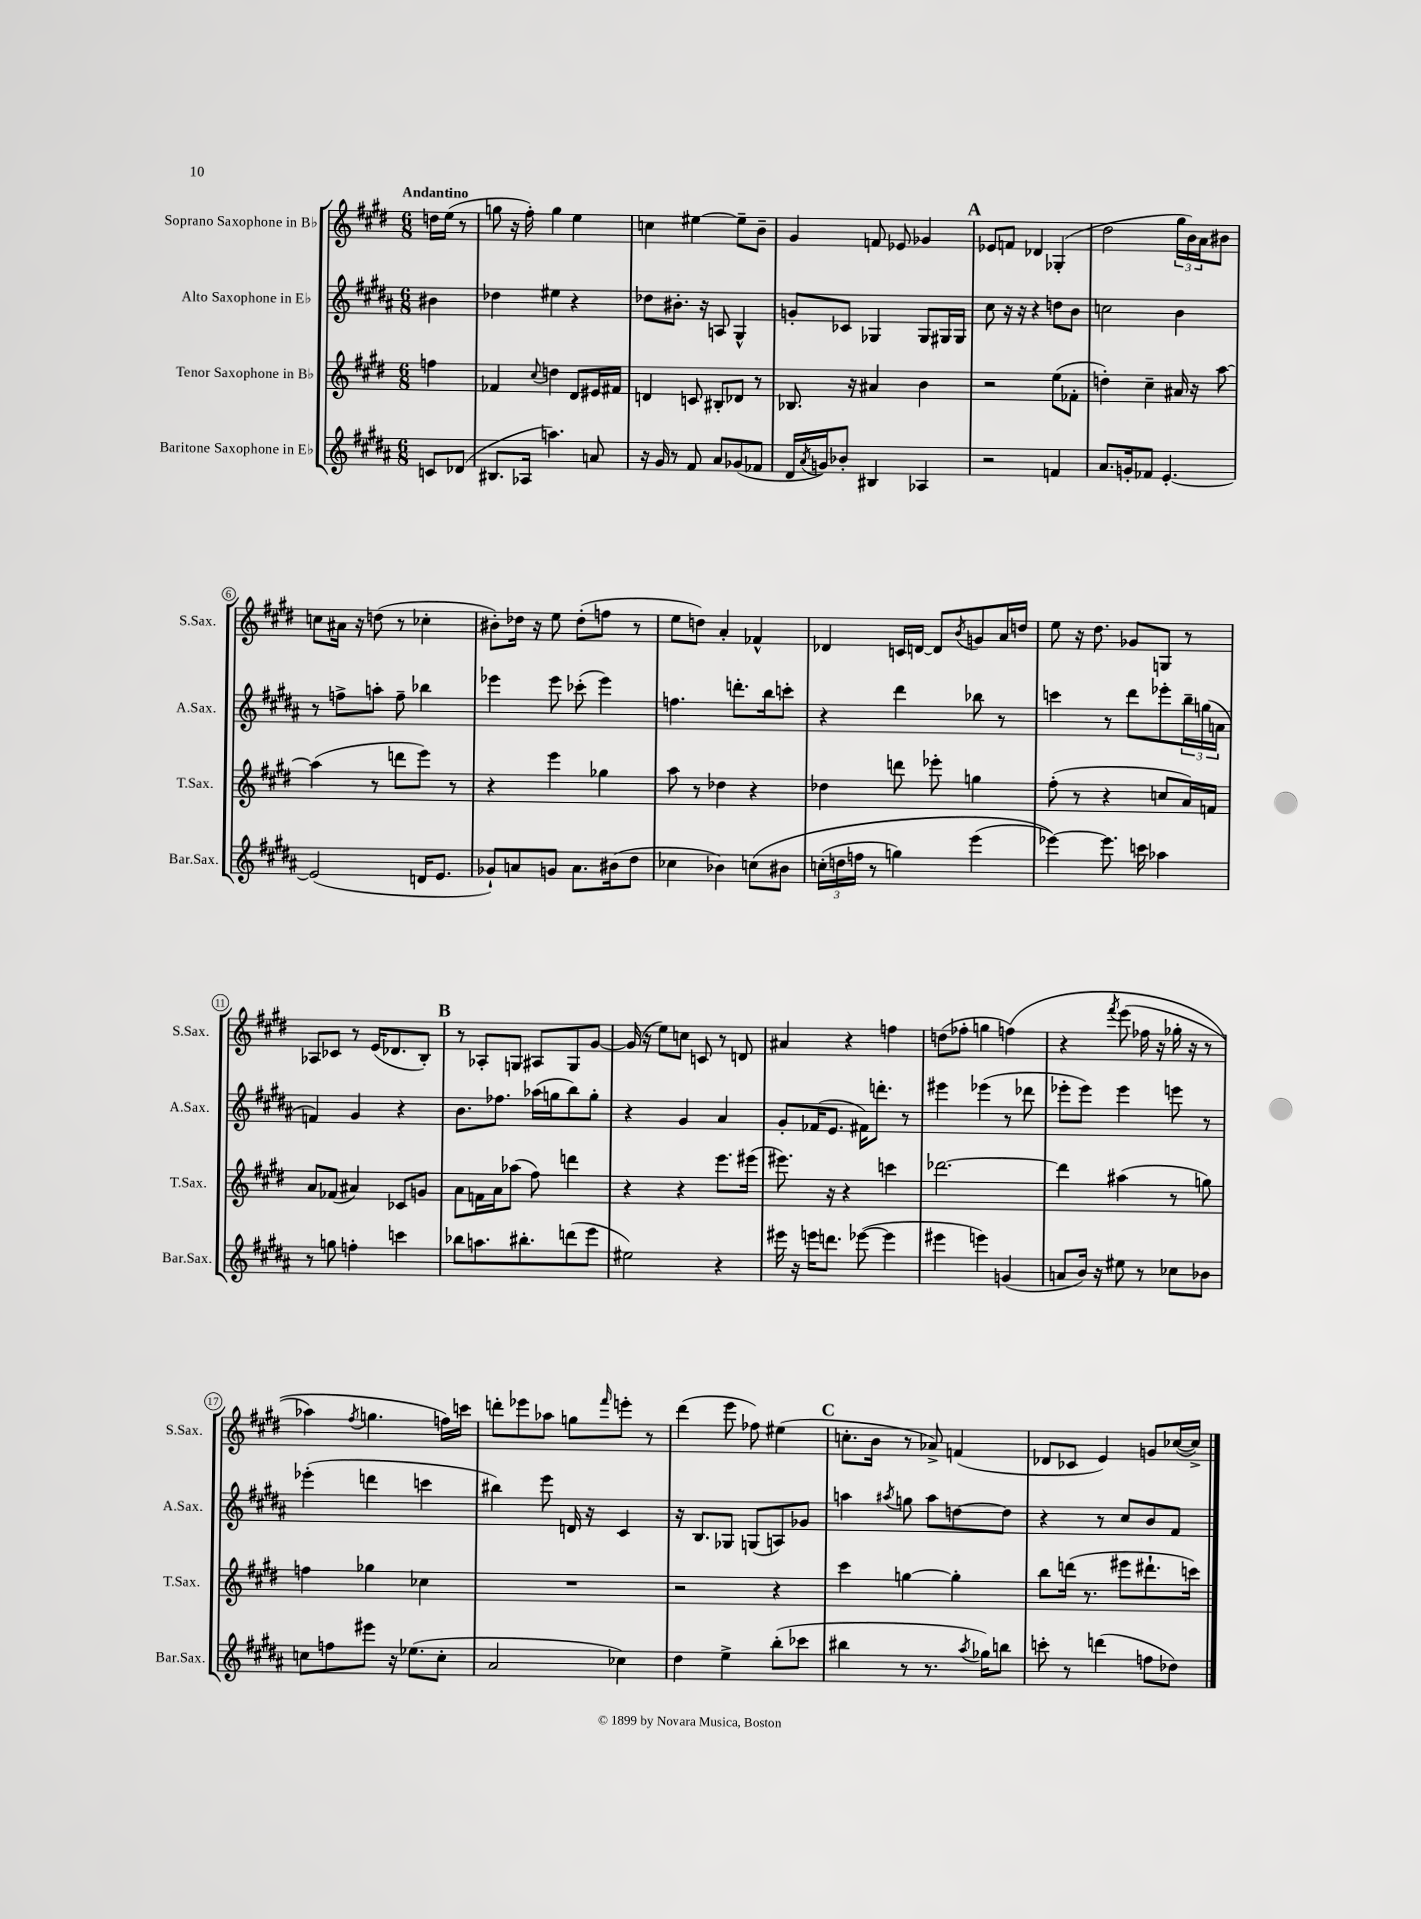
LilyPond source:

<<
\new StaffGroup <<
\new Staff = "s0" \with { instrumentName = "Soprano Saxophone in Bb" shortInstrumentName = "S.Sax." } {
    \clef treble \key e \major \numericTimeSignature \time 6/8 \partial 4 \tempo "Andantino"
    d''16 e''16( r8 |
    g''8 r16 fis''16-.) g''4 e''4 |
    c''4 eis''4~ eis''8-- b'8-- |
    gis'4 f'8 ees'8 ges'4 |
    \mark \markup { \bold "A" } ees'8 f'8 des'4 ges4-.( |
    dis''2 \tuplet 3/2 { gis''16 b'16) a'16 } bis'8 |
    c''8 ais'16 r16 d''8( r8 ces''4-. |
    bis'8-.) des''16 r16 e''8 des''8-.( f''8 r8 |
    e''8 d''8) a'4-. fes'4-^ |
    des'4 c'16 d'16~ d'8 \acciaccatura { b'8 } g'8 a'16 d''16 |
    e''8 r16 dis''8. ges'8 g8 r8 |
    aes8 ces'8 r8 e'16( des'8. b8-.) |
    \mark \markup { \bold "B" } r8 aes8-. g8 ais8 g8 gis'8~ |
    gis'16( r16 e''8) c''8 c'8 r8 d'8 |
    ais'4 r4 f''4 |
    d''8( fes''8-. g''4 f''4)\( |
    r4 \acciaccatura { fis'''8 } e'''8( fes''16 r16 ges''16-. r16 r8 |
    aes''4) \acciaccatura { fis''8 } g''4. f''16\) c'''16 |
    d'''8-. ees'''8 aes''8 g''8 \grace { fis'''16 } e'''8-. r8 |
    dis'''4( e'''8 fes''8) eis''4( |
    \mark \markup { \bold "C" } c''8.-. b'16 r8 aes'8->) f'4( |
    des'8 ces'8 e'4) g'8 ces''16~( ces''16->) \bar "|." |
}
\new Staff = "s1" \with { instrumentName = "Alto Saxophone in Eb" shortInstrumentName = "A.Sax." } {
    \clef treble \key b \major \numericTimeSignature \time 6/8 \partial 4
    bis'4 |
    des''4 eis''4 r4 |
    des''8 bis'8.-. r16 a8 gis4-^ |
    g'8-. ces'8 ges4 ges8 gis16 gis16 |
    \mark \markup { \bold "A" } cis''8 r16 r16 r4 d''8 b'8 |
    c''2 b'4 |
    r8 f''8-> a''8-. f''8-- bes''4 |
    ees'''4 ees'''8 ces'''8-.( ees'''4) |
    f''4. d'''8.-. b''16 c'''8-. |
    r4 dis'''4 bes''8 r8 |
    c'''4 r8 dis'''8 ees'''8-. \tuplet 3/2 { b''16-- g''16( a'16 } |
    f'4) gis'4 r4 |
    \mark \markup { \bold "B" } b'8. fes''8. aes''16( g''16 b''8) g''8-. |
    r4 gis'4 ais'4 |
    gis'8-. fes'16( e'8. fis'16) d'''8.-. r8 |
    eis'''4 ees'''4( r8 des'''8 |
    ees'''8-. ees'''8) ees'''4 e'''8 r8 |
    ees'''4-.( d'''4 c'''4 |
    bis''4) e'''8 d'16 r16 cis'4 |
    r16 b8. ges8 g8( a8) ges'8 |
    \mark \markup { \bold "C" } a''4 \acciaccatura { ais''8 } g''8 ais''8 d''8~ d''8 |
    r4 r8 cis''8 b'8 fis'8 \bar "|." |
}
\new Staff = "s2" \with { instrumentName = "Tenor Saxophone in Bb" shortInstrumentName = "T.Sax." } {
    \clef treble \key e \major \numericTimeSignature \time 6/8 \partial 4
    f''4 |
    fes'4 \appoggiatura { cis''8 } d''4 dis'8 eis'16 fis'16 |
    d'4 c'8 bis8-. des'8 r8 |
    bes8. r16 ais'4 b'4 |
    \mark \markup { \bold "A" } r2 e''8( fes'8-. |
    d''4-.) cis''4-- ais'16 r16 a''8~ |
    a''4( r8 d'''8 e'''8) r8 |
    r4 e'''4 ges''4 |
    a''8 r8 des''4 r4 |
    des''4 d'''8 ees'''8-. g''4 |
    fis''8-.( r8 r4 c''8 a'16) f'16 |
    a'8 fes'8( ais'4) ces'8 g'8 |
    \mark \markup { \bold "B" } a'8 f'16 a'16 aes''8( fis''8) d'''4 |
    r4 r4 e'''8. eis'''16( |
    eis'''8.) r16 r4 c'''4 |
    des'''2.~ |
    des'''4 ais''4( r8 g''8) |
    f''4 ges''4 ces''4 |
    R2. |
    r2 r4 |
    \mark \markup { \bold "C" } cis'''4 g''4~ g''4-. |
    b''8 d'''16( r8. eis'''8 dis'''8.-! c'''16) \bar "|." |
}
\new Staff = "s3" \with { instrumentName = "Baritone Saxophone in Eb" shortInstrumentName = "Bar.Sax." } {
    \clef treble \key b \major \numericTimeSignature \time 6/8 \partial 4
    c'8 des'8( |
    bis8. aes16 a''4.) a'8 |
    r16 gis'16 r8 fis'8 ais'8 ges'8( fes'8 |
    dis'16 \acciaccatura { ais'8 } g'16) bes'8-. bis4 aes4 |
    \mark \markup { \bold "A" } r2 f'4 |
    ais'8. g'16-. fes'8 e'4.~-. |
    e'2( d'16 e'8. |
    ges'8-!) a'8 g'8 a'8. bis'16( dis''8 |
    ces''4 bes'4) c''8\( bis'8 |
    \tuplet 3/2 { c''16-.( d''16 f''16 } r8 g''4) e'''4( |
    ees'''4~)\) ees'''8. c'''16 aes''4 |
    r8 g''8 f''4-. c'''4 |
    \mark \markup { \bold "B" } bes''8 a''8. bis''8.-. d'''8( e'''8 |
    eis''2) r4 |
    eis'''16 r16 e'''16 d'''8. ees'''8~( ees'''4 |
    eis'''4 e'''4) g'4( |
    a'8 b'16) r16 eis''8 r8 ces''8 bes'8 |
    c''8 f''8 eis'''8 r16 ees''8.( c''8-. |
    ais'2 ces''4) |
    dis''4 e''4-> b''8-.( ces'''8 |
    \mark \markup { \bold "C" } bis''4 r8 r8. \acciaccatura { ais''8 } ges''16) b''8 |
    c'''8-. r8 d'''4( f''8 des''8) \bar "|." |
}
>>
>>
\layout { \context { \Score \override BarNumber.stencil = #(make-stencil-circler 0.1 0.3 ly:text-interface::print) } }
